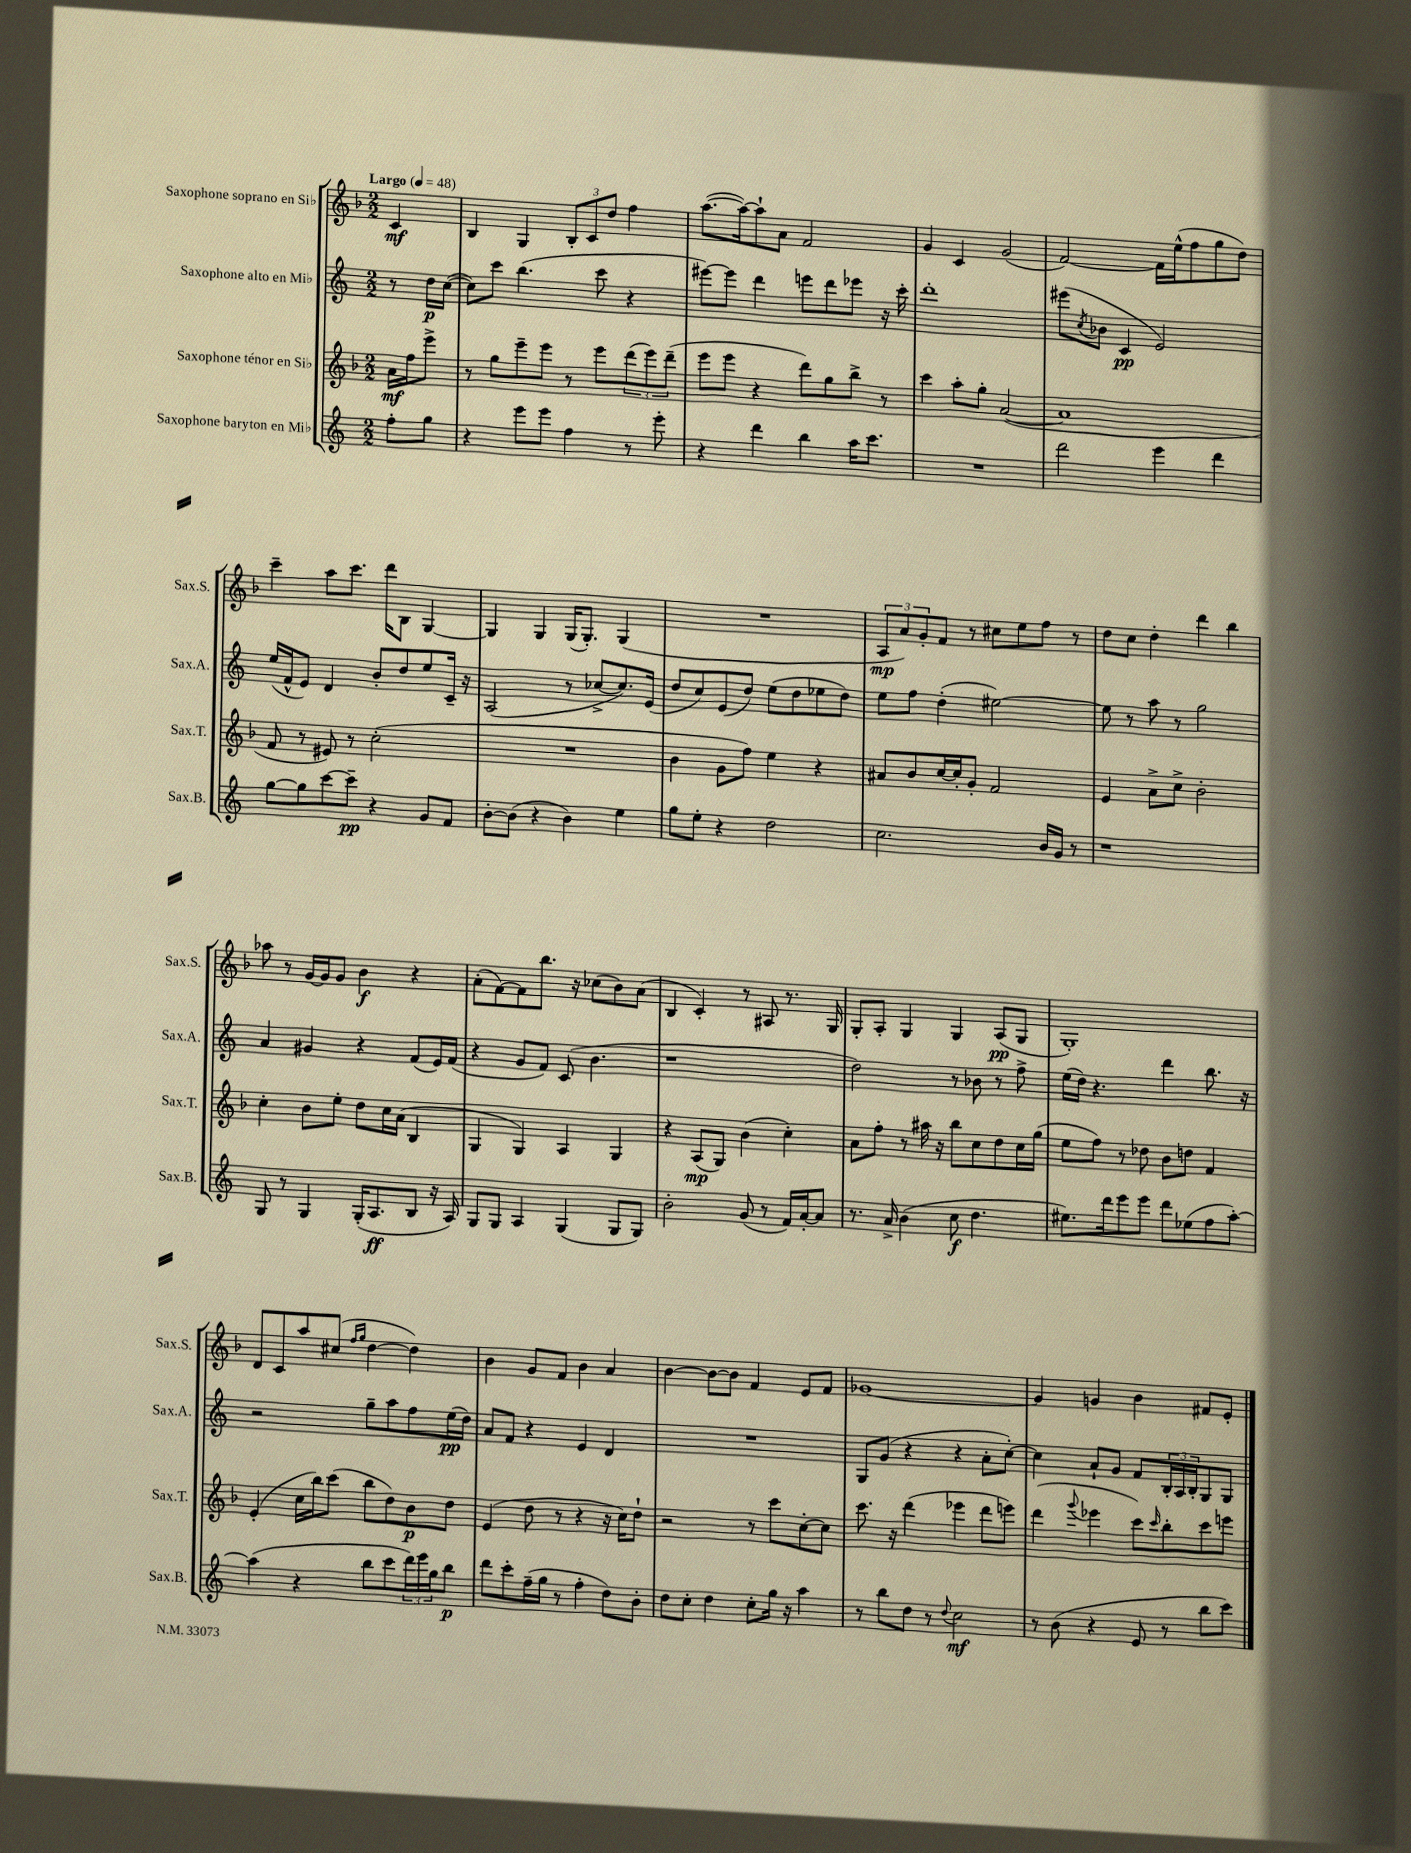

**kern	**kern	**kern	**kern
*staff4	*staff3	*staff2	*staff1
*clefG2	*clefG2	*clefG2	*clefG2
*k[]	*k[b-]	*k[]	*k[b-]
*M2/2	*M2/2	*M2/2	*M2/2
*MM48	*MM48	*MM48	*MM48
8ff'\L	16a\LL	8r	4c/
.	16ff\J	.	.
8gg\J	8eee^\J	16dd\LL	.
.	.	([16cc\JJ	.
=	=	=	=
4r	8r	8cc\]L)	4B-/
.	8gg\L	8ccc\J	.
8eee\L	8eee~\	(4.bb\	4G/
8eee\J	8eee\J	.	.
4ff\	8r	.	12B-'/L
.	.	.	12c/
.	8eee\L	8ccc\	.
.	.	.	12dd/J
8r	(12ddd\	4r	4ff\
.	12eee\)	.	.
8eee'\	.	.	.
.	(12ddd~\J	.	.
=	=	=	=
4r	8eee\L	[8eee#\L)	([8.aa\L
.	8eee\J	8eee#\]J	.
.	.	.	16aa\_k)
4ddd\	4r	4ddd\	8aa`\]
.	.	.	8a\J
4bb\	8ddd\L)	8eee\L	2f/
.	8gg\	8ddd\	.
16aa\LK	8bb-^\J	8eee-\J	.
8.ccc\J	.	.	.
.	8r	16r	.
.	.	16ccc'\	.
=	=	=	=
1r	4ccc\	1ddd'	4g/
.	8aa'\L	.	4c/
.	8gg'\J	.	.
.	([2a/	.	(2g/
=	=	=	=
2ddd\	1a]	(8eee#\L	[2f/)
.	.	8qcc/	.
.	.	8b-\J	.
.	.	4c/	.
4eee\	.	2e/)	16f\]LL
.	.	.	(16ee^^\J
.	.	.	8ff\
4ddd\	.	.	8gg\
.	.	.	8dd\J)
=	=	=	=
[8gg\L	8f/	(16ee/LL	4ccc~\
.	.	16f^^/J	.
8gg\]	8r	8e/J)	.
[8ccc\	8e#/)	4d/	8aa\L
8ccc~\]J	8r	.	8.ccc\J
4r	(2cc'\	8b'/L	.
.	.	.	16ddd\LK
.	.	8dd/	8B-\J
8g/L	.	8ee/	[4G/
8f/J	.	16c~/Jk	.
.	.	16r	.
=	=	=	=
[8b'\L	1r	(2A/	4G/]
(8b\]J	.	.	.
4r	.	.	4G/
4b\)	.	8r	(16G/LK
.	.	.	8.G'/J)
.	.	[8cc-^/L	.
4ee\	.	8.cc-/])	(4G/
.	.	(16e/Jk	.
=	=	=	=
8gg\L	4b-\	8dd/L	1r
8ee'\J	.	8cc/)	.
4r	8g\L	(8e/	.
.	8ff\J)	8dd/J)	.
2dd\	4ee\	(8ee\L	.
.	.	8dd\	.
.	4r	8ee-\	.
.	.	8dd\J)	.
=	=	=	=
2.cc\	8a#/L	8ee\L	12A/L
.	.	.	12a/)
.	8b-/	8ff\J	.
.	.	.	12g'/
.	[16cc/L	(4dd'\	8f/J
.	16cc'/]J	.	.
.	8g'/J	.	8r
.	2f/	[2ee#\)	8cc#\L
.	.	.	8ee\
16b/LL	.	.	8ff\J
16g/JJ	.	.	.
8r	.	.	8r
=	=	=	=
1r	4e/	8ee#\]	8dd\L
.	.	8r	8cc\J
.	8a^\L	8aa\	4dd'\
.	8cc^\J	8r	.
.	2b-'\	2gg\	4ddd\
.	.	.	4bb-\
=	=	=	=
8G/	4cc'\	4a/	8aa-\
8r	.	.	8r
4G/	8b-\L	4g#/	[16g/LL
.	.	.	16g/]J
.	8ee'\J	.	8g/J
(16G'/LK	8dd\L	4r	4b-\
8.A/	.	.	.
.	16cc\L	.	.
.	(16a\JJ	.	.
8B/J	4B-/	(8f/L	4r
16r	.	16e/L)	.
16A/)	.	(16f/JJ	.
=	=	=	=
8G/L	4G/	4r	(8a'\L
8G/J	.	.	[8f\)
4A/	4G/)	8g/L	8f\]
.	.	8f/J)	8.bb-\J
(4G/	4A/	(8c/	.
.	.	.	16r
.	.	4.b\	(8cc-\L
8G/L	4G/	.	8b-\)
8G/J)	.	.	(8a\J
=	=	=	=
2b'\	4r	1r	4B-/
.	(8A/L	.	4c'/)
.	8G/J)	.	.
(8g/	(4b-\	.	8r
8r	.	.	8A#/
16f/LL)	4cc'\)	.	8.r
[16a'/J	.	.	.
8a/]J	.	.	.
.	.	.	16G/
=	=	=	=
8.r	8a\L	2dd\)	8G'/L
.	8ff'\J	.	8A'/J
16a^/	.	.	.
(4b\	8r	.	4G/
.	16aa#\	.	.
.	16r	.	.
8cc\	8bb-\L	8r	4G/
4.dd\	8cc\	8b-\	.
.	8dd\	8r	(8A/L
.	16cc\L	8ff^\	8G/J
.	(16gg\JJ	.	.
=	=	=	=
8.ee#\L)	8ee\L	(16ee\LL	1G')
.	.	16dd\JJ)	.
.	8ff\J)	4.r	.
16ddd\k	.	.	.
8eee\	8r	.	.
8eee\J	8dd-\	.	.
8ddd\L	8b-\L	4ddd\	.
(8ee-\	8dd\J	.	.
8ff\	4f/	8.bb\	.
[8aa'\J)	.	.	.
.	.	16r	.
=	=	=	=
(4aa\]	(4e'/	2r	8d/L
.	.	.	8c/
4r	16cc\LL	.	8aa/
.	16bb-\J)	.	.
.	(8ccc\J	.	(8cc#/J
.	.	.	16qqff/LL
.	.	.	16qqgg/JJ
8bb\L	8bb-\L	8gg~\L	[4dd\
8ccc\	8dd\)	8aa\	.
24ddd\L)	8b-\	8ff\	4dd\])
24eee\	.	.	.
24gg\J	.	.	.
8bb\J	8dd\J	(16ee\L	.
.	.	16dd\JJ)	.
=	=	=	=
8ddd\L	(4e/	8a/L	4b-\
8ccc'\	.	8f/J	.
(16ff~\L	8dd\	4r	8g/L
16gg\JJ	.	.	.
8r	8r	.	8f/J
4ff'\	4r	4e/	4b-\
8dd\L)	16r	4d/	4a/
.	16cc\LK)	.	.
8b'\J	8dd`\J	.	.
=	=	=	=
8dd\L	2r	1r	[4b-\
8cc'\J	.	.	.
4dd\	.	.	8b-\_L
.	.	.	8b-\]J
8cc'\L	8r	.	4f/
16gg\Jk	8ccc\L	.	.
16r	.	.	.
4aa\	[8cc'\	.	8e/L
.	8cc\]J	.	8f/J
=	=	=	=
8r	8.ccc\	8G/L	[1g-
8bb\L	.	(8g/J	.
.	16r	.	.
8dd\J	(4ddd\	4r	.
8r	.	.	.
8qqdd/	.	.	.
2cc\	4eee-\	4r	.
.	8ddd\L	8a'\L	.
.	8eee\J)	[8cc'\J)	.
=	=	=	=
8r	(4ddd\	4cc\]	4g-/]
(8b\	.	.	.
.	8qqggg/	.	.
4r	4eee-\	8a`/L	4g/
.	.	8g/J	.
8e/	8ccc\L)	8f/L	4b-\
.	16qqccc/	.	.
8r	8bb-'\	24B'/L	.
.	.	24A/	.
.	.	24B'/J	.
8bb\L	8ccc\	8G/	8f#/L
8ccc\J)	8eee\J	8G/J	8e'/J
==	==	==	==
*-	*-	*-	*-
